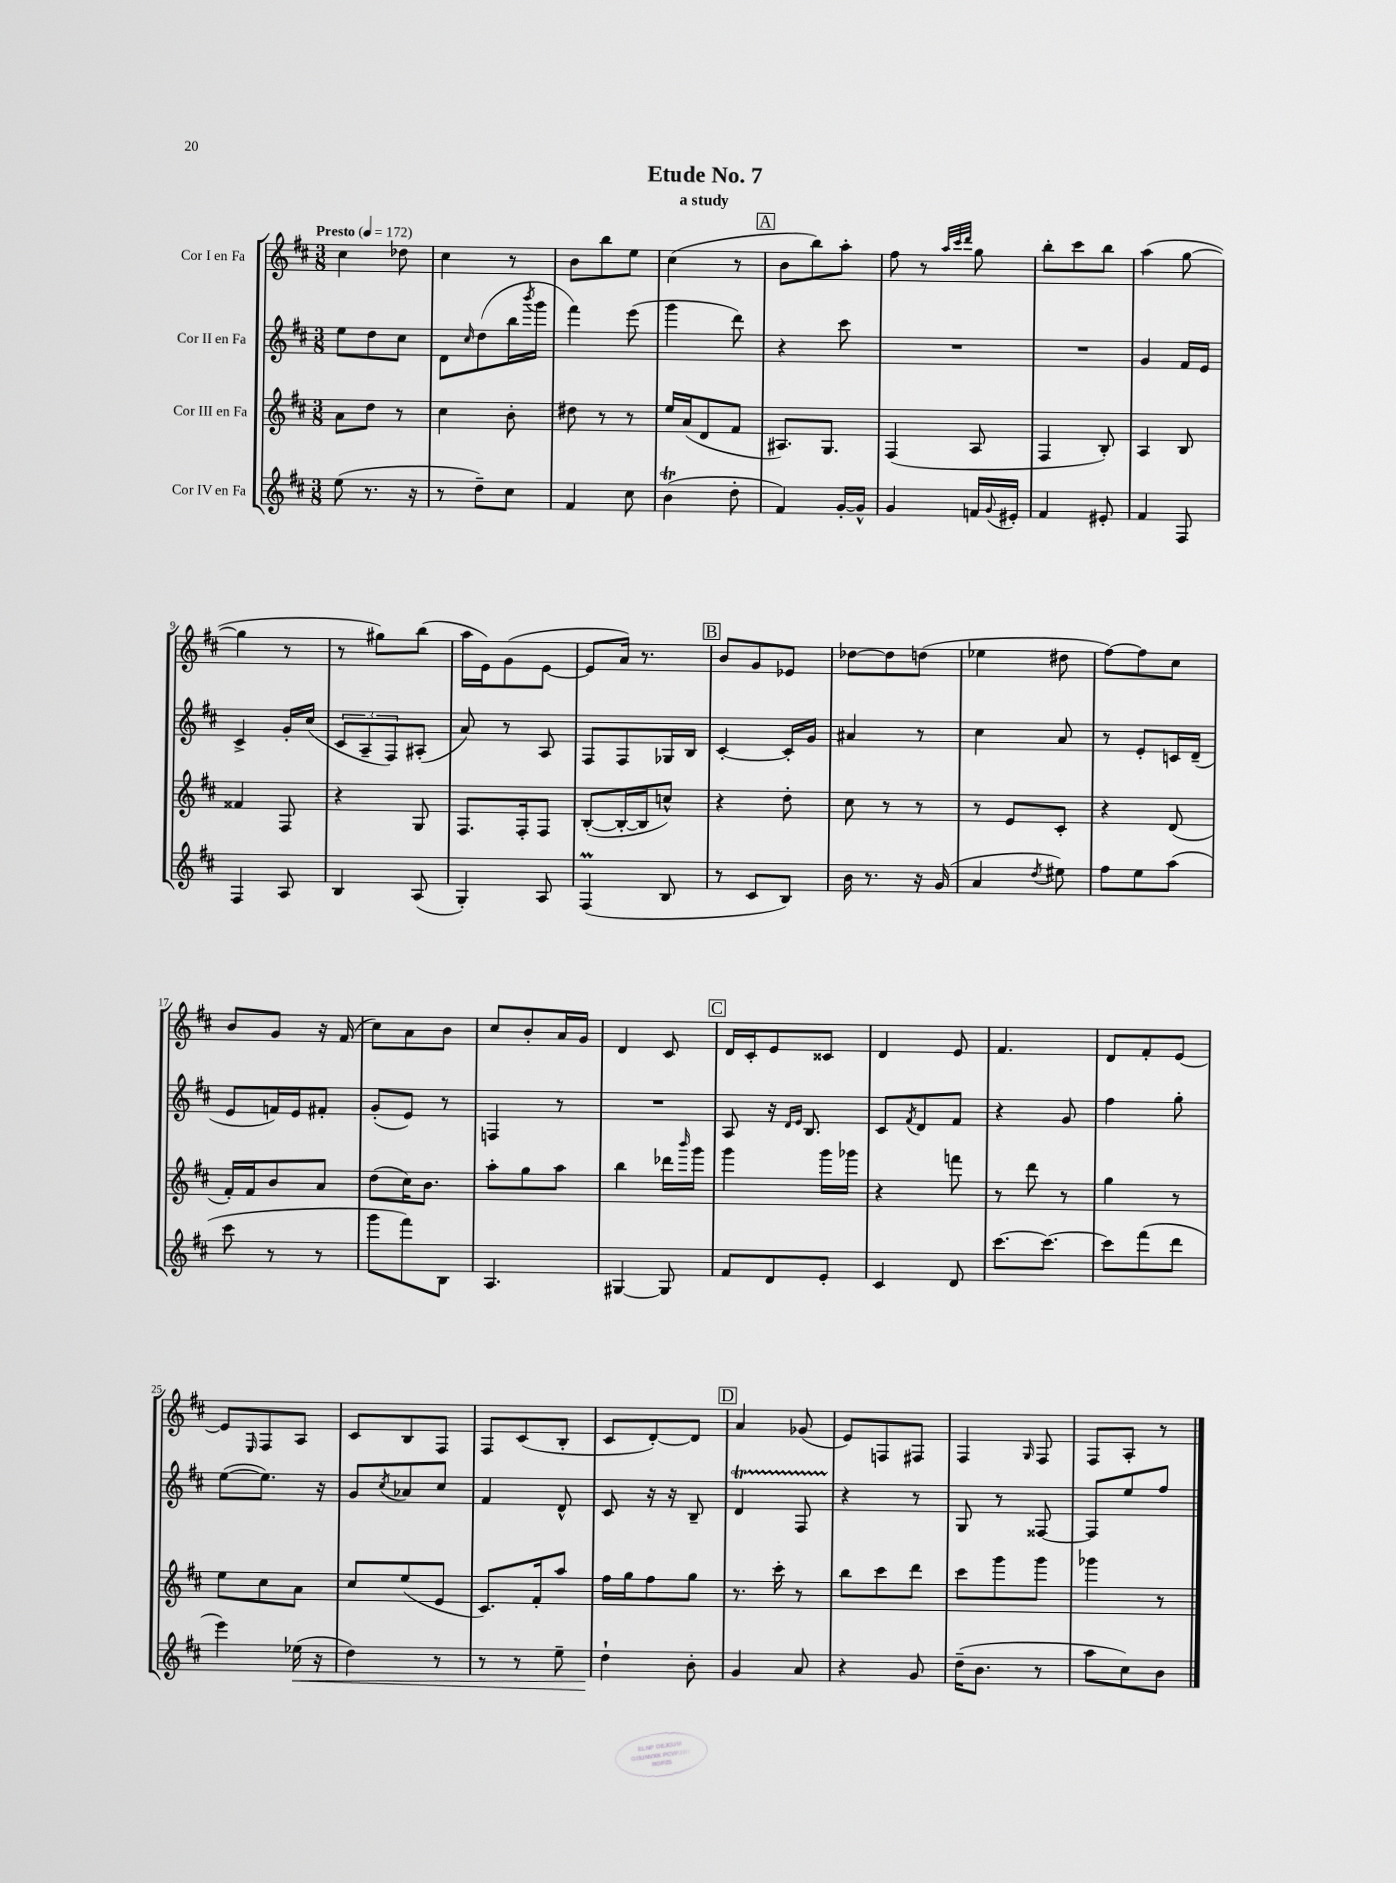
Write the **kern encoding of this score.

**kern	**kern	**kern	**kern
*staff4	*staff3	*staff2	*staff1
*clefG2	*clefG2	*clefG2	*clefG2
*k[f#c#]	*k[f#c#]	*k[f#c#]	*k[f#c#]
*M3/8	*M3/8	*M3/8	*M3/8
*MM172	*MM172	*MM172	*MM172
(8ee	8a	8ee	4cc#
8.r	8dd	8dd	.
.	8r	8cc#	8dd-
16r	.	.	.
=	=	=	=
8r	4cc#	8d	4cc#
.	.	16qqcc#	.
8dd~)	.	(8dd	.
8cc#	8b'	16bb	8r
.	.	8qbbb	.
.	.	16ggg	.
=	=	=	=
4f#	8dd#	4fff#)	8b
.	8r	.	8bb
8cc#	8r	(8eee	8ee
=	=	=	=
(4b	16ee	4ggg	(4cc#
.	(16a	.	.
.	8d	.	.
8dd'	8f#	8ddd)	8r
=	=	=	=
4f#)	8.A#)	4r	8b
.	.	.	8bb)
.	8.G	.	.
[16g'	.	8ccc#	8aa'
16g^^]	.	.	.
=	=	=	=
4g	(4F#	4.r	8ff#
.	.	.	8r
.	.	.	32qqaa
.	.	.	32qqccc#
.	.	.	32qqddd
16f	8A	.	8gg
8qqg	.	.	.
16e#'	.	.	.
=	=	=	=
4f#	4F#	4.r	8bb'
.	.	.	8ccc#
8e#'	8B')	.	8bb
=	=	=	=
4f#	4A	4g	(4aa
8F#	8B	16f#	[8gg
.	.	16e	.
=	=	=	=
4F#	4f##	4c#^	4gg]
8A	8F#	16g'	8r
.	.	(16cc#	.
=	=	=	=
4B	4r	12c#	8r
.	.	12A~	.
.	.	.	8gg#)
.	.	12F#)	.
(8A	8G	(8A#'	(8bb
=	=	=	=
4G')	8.F#	8a)	16aa
.	.	.	16e)
.	.	8r	(8g
.	16F#'	.	.
8A	8F#	8A	[8e
=	=	=	=
(4F#	([8B'	8F#	8e]
.	16B'_	8F#	16a)
.	16B]	.	8.r
8B	8cc^^)	16G-	.
.	.	16B	.
=	=	=	=
8r	4r	[4c#'	8b
8c#	.	.	8g
8B)	8dd'	16c#']	8e-
.	.	16g	.
=	=	=	=
16b	8cc#	4a#	[8dd-
8.r	.	.	.
.	8r	.	8dd-]
16r	8r	8r	(8dd
(16g	.	.	.
=	=	=	=
4a	8r	4cc#	4ee-
.	8e	.	.
8qdd	.	.	.
8ee#)	8c#'	8a	8dd#
=	=	=	=
8ff#	4r	8r	[8ff#)
8ee	.	8e'	8ff#]
(8aa	(8d	16c	8cc#
.	.	(16d~	.
=	=	=	=
8ccc#	16f#')	8e	8b
.	16f#	.	.
8r	8b	16f)	8g
.	.	16e	.
8r	8a	8f#'	16r
.	.	.	(16f#
=	=	=	=
8ggg	(8dd	(8g'	8cc#)
8fff#)	16cc#)	8e)	8a
.	8.b	.	.
8B	.	8r	8b
=	=	=	=
4.A	8aa'	4F	8cc#
.	8gg	.	8b'
.	8aa	8r	16a
.	.	.	16g
=	=	=	=
[4G#	4bb	4.r	4d
8G#]	16ddd-	.	8c#
.	16qqbbb	.	.
.	16ggg	.	.
=	=	=	=
8f#	4ggg	8A	16d
.	.	.	16c#'
8d	.	16r	8e
.	.	16qqd	.
.	.	16qqe	.
.	.	8.B	.
8e'	16ggg	.	8c##
.	16ggg-	.	.
=	=	=	=
4c#	4r	8c#	4d
.	.	8qf#	.
.	.	8d	.
8d	8fff	8f#	8e
=	=	=	=
[8.ccc#	8r	4r	4.f#
.	8ddd	.	.
8.ccc#_	.	.	.
.	8r	8g	.
=	=	=	=
8ccc#]	4gg	4ff#	8d
(8fff#	.	.	8f#'
8ddd	8r	8gg'	[8e
=	=	=	=
4eee)	8ee	([8ee	8e]
.	.	.	16qqE
.	8cc#	8.ee])	8F#
(16ee-	8a	.	8A
16r	.	16r	.
=	=	=	=
4dd)	8cc#	8g	8c#
.	.	8qcc#	.
.	(8ee	8a-	8B
8r	8e	8cc#	8F#
=	=	=	=
8r	8.c#)	4f#	8F#
8r	.	.	(8c#
.	16f#'	.	.
8ee~	8aa	8d^^	8B'
=	=	=	=
4dd`	16ff#	8c#	8c#
.	16gg	.	.
.	8ff#	16r	[8d')
.	.	16r	.
8b'	8gg	8B~	8d]
=	=	=	=
4g	8.r	4d	4a
.	16ccc#'	.	.
8a	8r	8F#	(8g-
=	=	=	=
4r	8bb	4r	8e)
.	8ccc#	.	8F
8g	8ddd	8r	8F#
=	=	=	=
(16dd~	8ccc#	8G	4F#
8.b	.	.	.
.	8ggg	8r	.
.	.	.	16qqG
8r	8ggg	[8F##	8F#
=	=	=	=
8aa	4ggg-	8F##]	8F#
8cc#)	.	8ee	8A'
8b	8r	8ff#	8r
==	==	==	==
*-	*-	*-	*-
